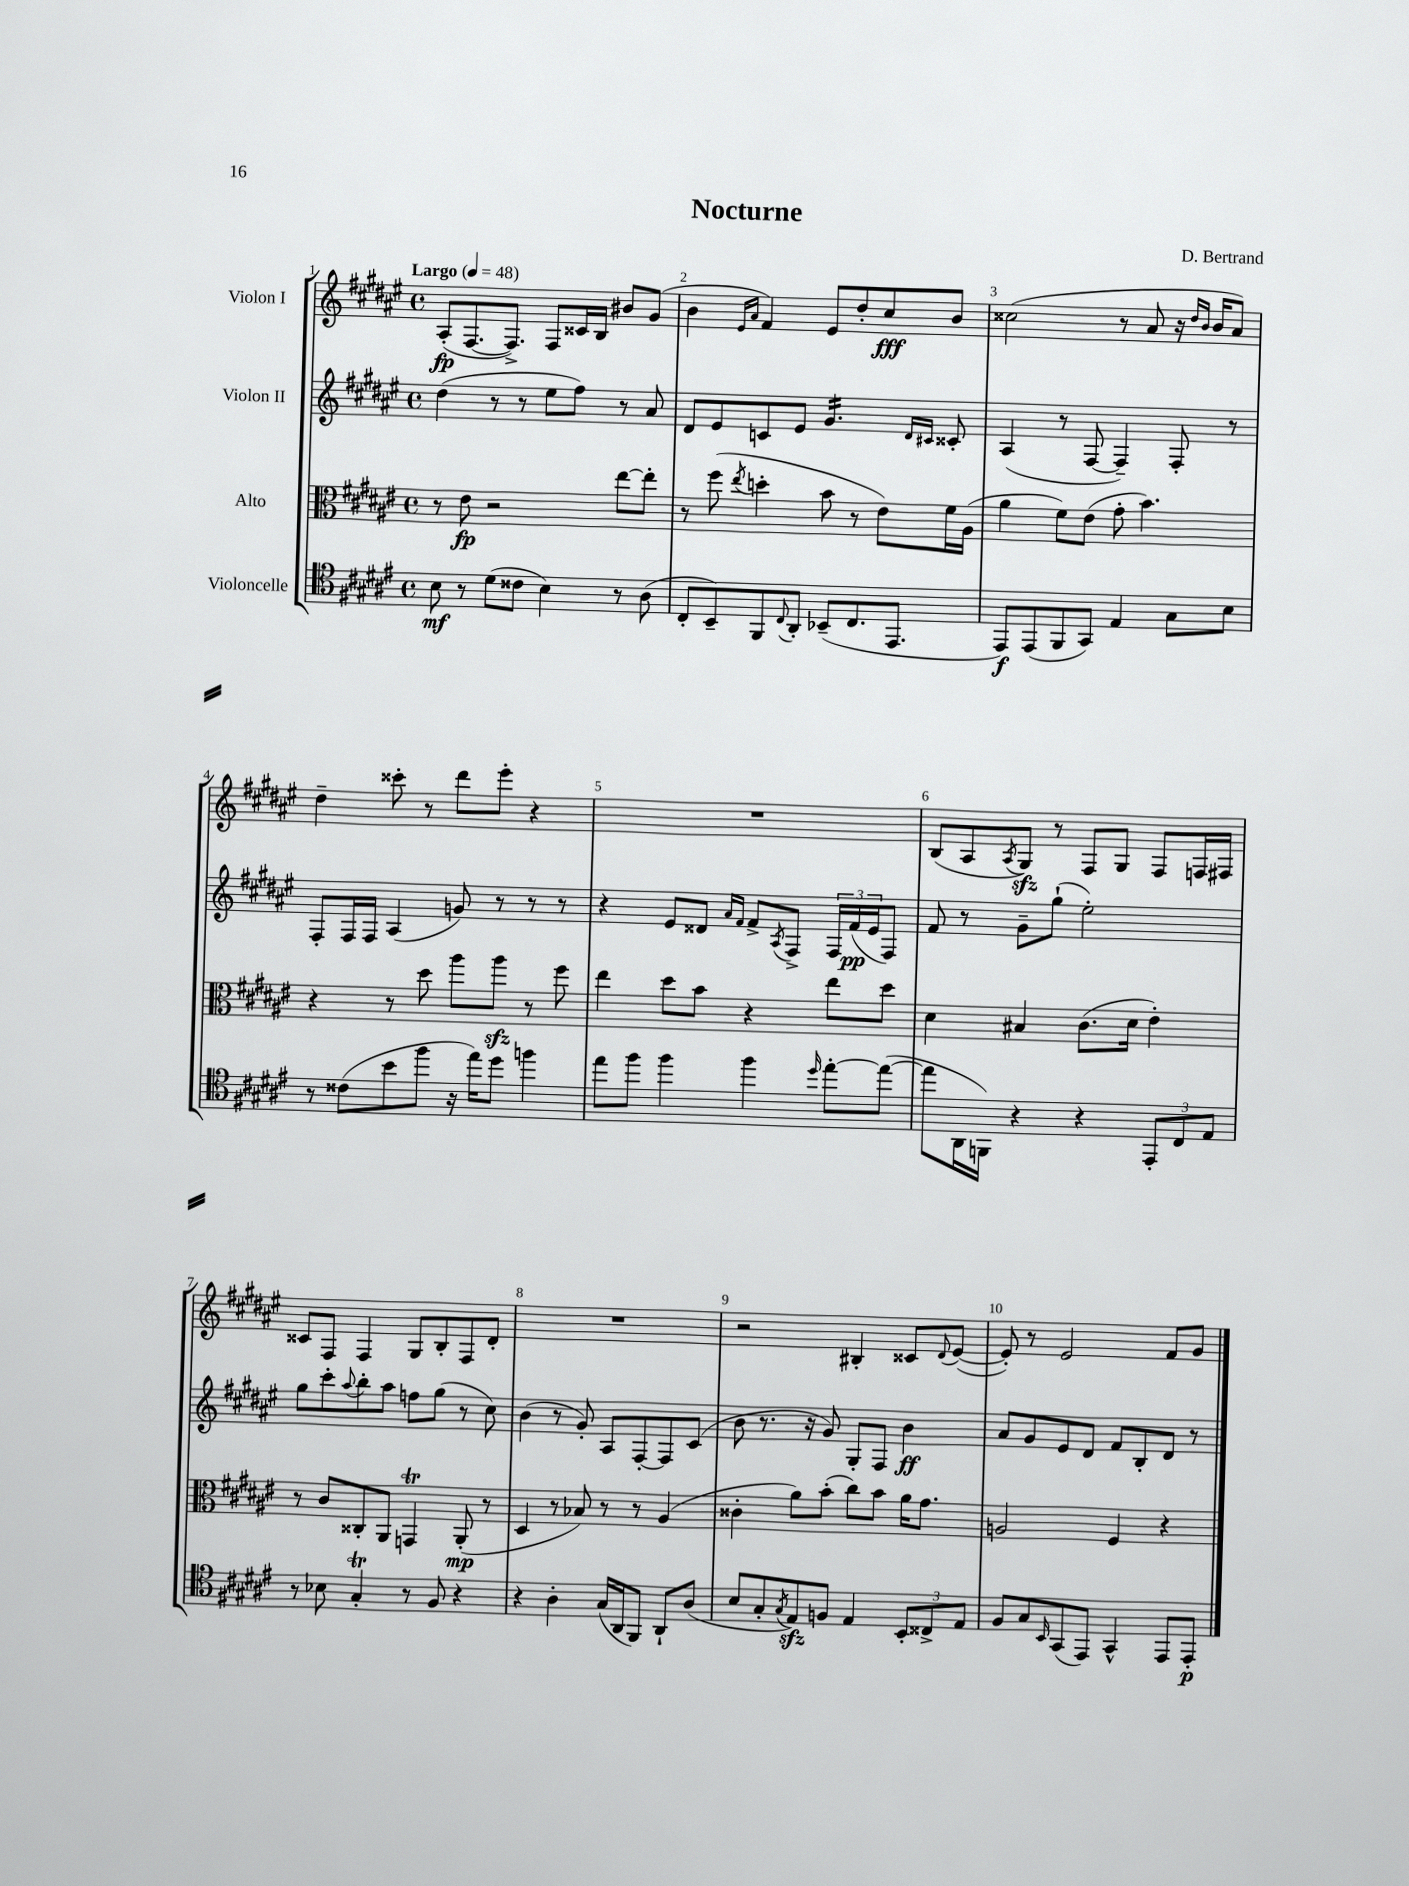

**kern	**dynam	**kern	**dynam	**kern	**dynam	**kern	**dynam
*part4	*part4	*part3	*part3	*part2	*part2	*part1	*part1
*staff4	*staff4	*staff3	*staff3	*staff2	*staff2	*staff1	*staff1
*I"Violoncelle	*	*I"Alto	*	*I"Violon II	*	*I"Violon I	*
*clefC4	*	*clefC3	*	*clefG2	*	*clefG2	*
*k[f#c#g#d#a#e#]	*	*k[f#c#g#d#a#e#]	*	*k[f#c#g#d#a#e#]	*	*k[f#c#g#d#a#e#]	*
*M4/4	*	*M4/4	*	*M4/4	*	*M4/4	*
*met(c)	*	*met(c)	*	*met(c)	*	*met(c)	*
*MM48	*	*MM48	*	*MM48	*	*MM48	*
=1	=1	=1	=1	=1	=1	=1	=1
!	!	!	!	!	!	!LO:TX:a:B:t=Largo	!
8B\	mf	8r	.	(4dd#\	.	(8A#'/L	fp
8r	.	8e#\	fp	.	.	[8.F#/	.
(8d#\L	.	2r	.	8r	.	.	.
.	.	.	.	.	.	8.F#^/J])	.
8c##X\J	.	.	.	8r	.	.	.
4B\)	.	.	.	8ee#\L	.	8F#/L	.
.	.	.	.	8ff#\J)	.	16c##X/L	.
.	.	.	.	.	.	16B/JJ	.
8r	.	[8ee#\L	.	8r	.	8b#X/L	.
(8A#\	.	8ee#'\J]	.	8a#/	.	(8g#/J	.
=2	=2	=2	=2	=2	=2	=2	=2
8C#'/L	.	8r	.	8d#/L	.	4b\	.
8BB~/)	.	(8ff#\	.	8e#/	.	.	.
.	.	.	.	.	.	16qqe#/LL	.
.	.	8qee#/	.	.	.	16qqa#/JJ	.
8FF#/	.	4ddn'\	.	8cn/	.	4f#/)	.
8qqC#/	.	.	.	.	.	.	.
8AA#'/J	.	.	.	8e#/J	.	.	.
*	*	*	*	*tremolo	*	*	*
(8BB-X~/L	.	8b\	.	16g#/LL	.	8e#/L	.
.	.	.	.	16g#/	.	.	.
8.C#/	.	8r	.	16g#/	.	8dd#'/	.
.	.	.	.	16g#/	.	.	.
.	.	8e#\L)	.	16g#/	.	8cc#/	fff
8.EE#/J	.	.	.	16g#/JJ	.	.	.
*	*	*	*	*Xtremolo	*	*	*
.	.	.	.	16qqd#/LL	.	.	.
.	.	.	.	16qqc#X/JJ	.	.	.
.	.	16f#\L	.	8c##X'/	.	8b/J	.
.	.	(16A#\JJ	.	.	.	.	.
=3	=3	=3	=3	=3	=3	=3	=3
8EE#/L)	f	4a#\	.	(4A#/	.	(2cc##X\	.
(8EE#/	.	.	.	.	.	.	.
8FF#/	.	8f#\L)	.	8r	.	.	.
8GG#/J)	.	(8e#\J	.	[8F#/	.	.	.
4E#/	.	8g#'\	.	4F#~/])	.	8r	.
.	.	4.b\)	.	.	.	8a#/	.
8G#\L	.	.	.	8F#'/	.	16r	.
.	.	.	.	.	.	16qqdd#/LL	.
.	.	.	.	.	.	16qqb/JJ	.
.	.	.	.	.	.	16b/KL	.
8B\J	.	.	.	8r	.	8a#/J)	.
!!LO:LB:g=z
=4	=4	=4	=4	=4	=4	=4	=4
8r	.	4r	.	8F#'/L	.	4dd#~\	.
(8c##X\L	.	.	.	16F#/L	.	.	.
.	.	.	.	16F#/JJ	.	.	.
8b\	.	8r	.	(4A#/	.	8ccc##X'\	.
8ff#\J	.	8dd#\	.	.	.	8r	.
16r	.	8aa#\L	.	8gn/)	.	8ddd#\L	.
16ee#\KL)	.	.	.	.	.	.	.
8dd#\J	.	8aa#zz\J	.	8r	.	8eee#'\J	.
4ffn\	.	8r	.	8r	.	4r	.
.	.	8ff#\	.	8r	.	.	.
=5	=5	=5	=5	=5	=5	=5	=5
8ee#\L	.	4ee#\	.	4r	.	1r	.
8ff#\J	.	.	.	.	.	.	.
4ff#\	.	8dd#\L	.	8e#/L	.	.	.
.	.	8b\J	.	8d##X/J	.	.	.
.	.	.	.	16qqa#/LL	.	.	.
.	.	.	.	16qqf#/JJ	.	.	.
4ff#\	.	4r	.	8f#^/L	.	.	.
.	.	.	.	8qA#/	.	.	.
.	.	.	.	8F#^/J	.	.	.
16qqdd#/	.	.	.	.	.	.	.
[8ee#'\L	.	8ee#\L	.	24F#/LL	.	.	.
.	.	.	.	(24f#/	pp	.	.
.	.	.	.	24e#/J	.	.	.
(8ee#\J_	.	8dd#\J	.	8F#/J)	.	.	.
=6	=6	=6	=6	=6	=6	=6	=6
8ee#\L]	.	4d#\	.	8f#/	.	(8B/L	.
16AA#\L	.	.	.	8r	.	8A#/	.
16FFn\JJ)	.	.	.	.	.	.	.
.	.	.	.	.	.	8qA#/	.
4r	.	4B#X/	.	8g#~\L	.	8G#zz/J)	.
.	.	.	.	(8gg#`\J	.	8r	.
4r	.	(8.c#\L	.	2ee#'\)	.	8F#/L	.
.	.	.	.	.	.	8G#/J	.
.	.	16d#\Jk	.	.	.	.	.
12EE#'/L	.	4e#'\)	.	.	.	8F#/L	.
12C#/	.	.	.	.	.	.	.
.	.	.	.	.	.	16Fn/L	.
12E#/J	.	.	.	.	.	.	.
.	.	.	.	.	.	16F#X/JJ	.
!!LO:LB:g=z
=7	=7	=7	=7	=7	=7	=7	=7
8r	.	8r	.	8gg#\L	.	8c##X/L	.
8B-X\	.	8c#/L	.	8ccc#'\	.	8F#/J	.
.	.	.	.	8qqaa#/	.	.	.
4G#T'/	.	8C##X'/	.	8bb'\	.	4F#/	.
.	.	8AA#/J	.	8aa#\J	.	.	.
8r	.	4GGnT/	.	8ffn\L	.	8G#/L	.
8F#/	.	.	.	(8gg#\J	.	8B'/	.
4r	.	(8AA#'/	mp	8r	.	8F#/	.
.	.	8r	.	8cc#\)	.	8d#'/J	.
=8	=8	=8	=8	=8	=8	=8	=8
4r	.	4D#/	.	(4b\	.	1r	.
4A#'\	.	8r	.	8r	.	.	.
.	.	8B-X/)	.	8g#'/)	.	.	.
(16G#/LL	.	8r	.	8A#/L	.	.	.
16AA#/J	.	.	.	.	.	.	.
8FF#/J)	.	8r	.	[8F#'/	.	.	.
8AA#`/L	.	(4A#/	.	8F#/]	.	.	.
(8A#/J	.	.	.	(8c#/J	.	.	.
=9	=9	=9	=9	=9	=9	=9	=9
8B/L	.	4c##X'\	.	8b\	.	2r	.
8G#'/	.	.	.	8.r	.	.	.
8qG#/	.	.	.	.	.	.	.
8E#zz/)	.	8a#\L)	.	.	.	.	.
.	.	.	.	16r	.	.	.
8Fn/J	.	(8b'\J	.	8g#/)	.	.	.
4E#/	.	8cc#\L)	.	8G#'/L	.	4B#X'/	.
.	.	8b\J	.	8F#/J	.	.	.
12BB'/L	.	16a#\KL	.	4b\	ff	8c##X/L	.
.	.	8.g#\J	.	.	.	.	.
12C##X^/	.	.	.	.	.	.	.
.	.	.	.	.	.	8qqd#/	.
.	.	.	.	.	.	([8e#/J	.
12E#/J	.	.	.	.	.	.	.
=10	=10	=10	=10	=10	=10	=10	=10
8F#/L	.	2An/	.	8a#/L	.	8e#'/])	.
8G#/	.	.	.	8g#/	.	8r	.
16qqBB/	.	.	.	.	.	.	.
(8GG#/	.	.	.	8e#/	.	2e#/	.
8EE#/J)	.	.	.	8d#/J	.	.	.
4GG#^^/	.	4F#/	.	8f#/L	.	.	.
.	.	.	.	8B'/	.	.	.
8EE#/L	.	4r	.	8d#/J	.	8f#/L	.
8EE#'/J	p	.	.	8r	.	8g#/J	.
==	==	==	==	==	==	==	==
*-	*-	*-	*-	*-	*-	*-	*-
